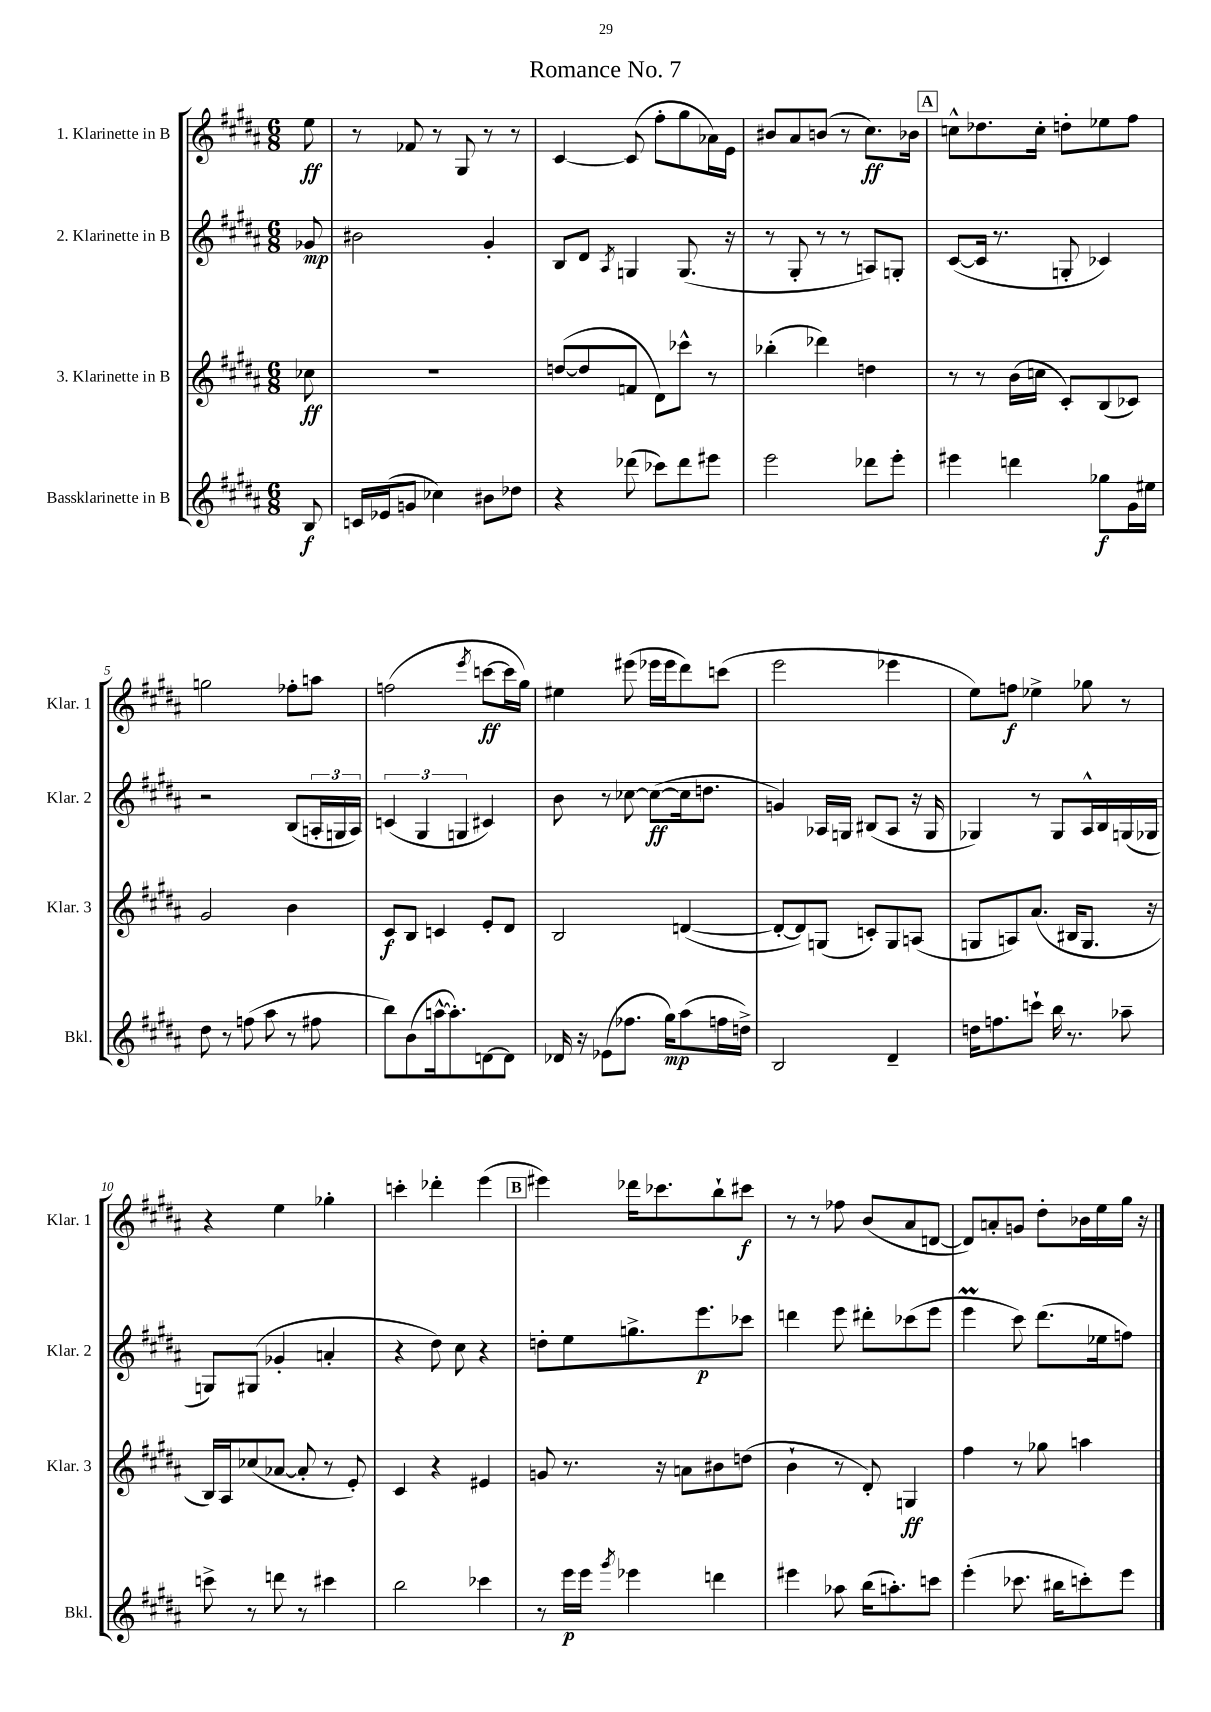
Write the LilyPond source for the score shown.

\header { title = "Romance No. 7" }
<<
\new StaffGroup <<
\new Staff = "s0" \with { instrumentName = "1. Klarinette in B" shortInstrumentName = "Klar. 1" } {
    \clef treble \key b \major \numericTimeSignature \time 6/8 \partial 8
    e''8\ff |
    r8 fes'8 r8 gis8 r8 r8 |
    cis'4~ cis'8( fis''8-. gis''8 aes'16) e'16 |
    bis'8 ais'8 b'8( r8 cis''8.\ff) bes'16 |
    \mark \markup { \box "A" } c''8-^ des''8. c''16-. d''8-. ees''8 fis''8 |
    g''2 fes''8-. a''8 |
    f''2( \acciaccatura { e'''8 } c'''8~\ff c'''16 gis''16) |
    eis''4 eis'''8( ees'''16 ees'''16 dis'''8) c'''8( |
    e'''2 ees'''4 |
    e''8) f''8\f ees''4-> ges''8 r8 |
    r4 e''4 ges''4-. |
    c'''4-. des'''4-. e'''4( |
    \mark \markup { \box "B" } eis'''4) des'''16 ces'''8. b''8-! cis'''8\f |
    r8 r8 fes''8 b'8( ais'8 d'8~ |
    d'8) a'8-. g'8 dis''8-. bes'16 e''16 gis''16 r16 \bar "|." |
}
\new Staff = "s1" \with { instrumentName = "2. Klarinette in B" shortInstrumentName = "Klar. 2" } {
    \clef treble \key b \major \numericTimeSignature \time 6/8 \partial 8
    ges'8\mp |
    bis'2 gis'4-. |
    b8 dis'8 \acciaccatura { ais8 } g4 g8.( r16 |
    r8 gis8-. r8 r8 a8) g8-. |
    \mark \markup { \box "A" } cis'8~( cis'16 r8. g8-. ces'4) |
    r2 b8( \tuplet 3/2 { a16-. g16 a16) } |
    \tuplet 3/2 { c'4( gis4 g4 } cis'4) |
    b'8 r8 ces''8~ ces''8~\ff( ces''16 d''8. |
    g'4) aes16 g16 bis8( aes8 r16 g16 |
    ges4) r8 ges8 ais16-^ b16 g16( ges16 |
    g8) gis8( ges'4-. a'4-. |
    r4 dis''8) cis''8 r4 |
    \mark \markup { \box "B" } d''8-. e''8 g''8.-> e'''8.\p ces'''8 |
    d'''4 e'''8 dis'''8-. ces'''8( e'''8 |
    e'''4\prall cis'''8) dis'''8.( ees''16 f''8) \bar "|." |
}
\new Staff = "s2" \with { instrumentName = "3. Klarinette in B" shortInstrumentName = "Klar. 3" } {
    \clef treble \key b \major \numericTimeSignature \time 6/8 \partial 8
    ces''8\ff |
    R2. |
    d''8~( d''8 f'8 dis'8) ces'''8-^ r8 |
    bes''4-.( des'''4) d''4 |
    \mark \markup { \box "A" } r8 r8 b'16( c''16 cis'8-.) b8( ces'8) |
    gis'2 b'4 |
    cis'8\f b8 c'4 e'8-. dis'8 |
    b2 d'4~( |
    d'8~-. d'8) g8( c'8-.) g8 a8( |
    g8 a8) ais'8.( bis16 g8. r16 |
    b16) ais16 ces''8( aes'8~ aes'8-. r8 e'8-.) |
    cis'4 r4 eis'4 |
    \mark \markup { \box "B" } g'8 r8. r16 a'8 bis'8 d''8( |
    b'4-! r8 dis'8-.) g4\ff |
    fis''4 r8 ges''8 a''4 \bar "|." |
}
\new Staff = "s3" \with { instrumentName = "Bassklarinette in B" shortInstrumentName = "Bkl." } {
    \clef treble \key b \major \numericTimeSignature \time 6/8 \partial 8
    b8\f |
    c'16 ees'16( g'8 ces''4) bis'8 des''8 |
    r4 des'''8( ces'''8) des'''8 eis'''8 |
    e'''2 des'''8 e'''8-. |
    \mark \markup { \box "A" } eis'''4 d'''4 ges''8\f gis'16 eis''16 |
    dis''8 r8 f''8( ais''8 r8 fis''8 |
    b''8) b'8( a''16~-^ a''8.-.) d'8~ d'8 |
    des'16 r16 ees'8( fes''8. gis''16\mp) ais''8( f''16 d''16->) |
    b2 dis'4-- |
    d''16 f''8. c'''8-! b''16 r8. aes''8-- |
    c'''8-> r8 d'''8 r8 cis'''4 |
    b''2 ces'''4 |
    \mark \markup { \box "B" } r8 e'''16\p e'''16 \acciaccatura { gis'''8 } ees'''4 d'''4 |
    eis'''4 aes''8 b''16( a''8.-.) c'''8 |
    e'''4-.( ces'''8. bis''16 c'''8-.) e'''8 \bar "|." |
}
>>
>>
